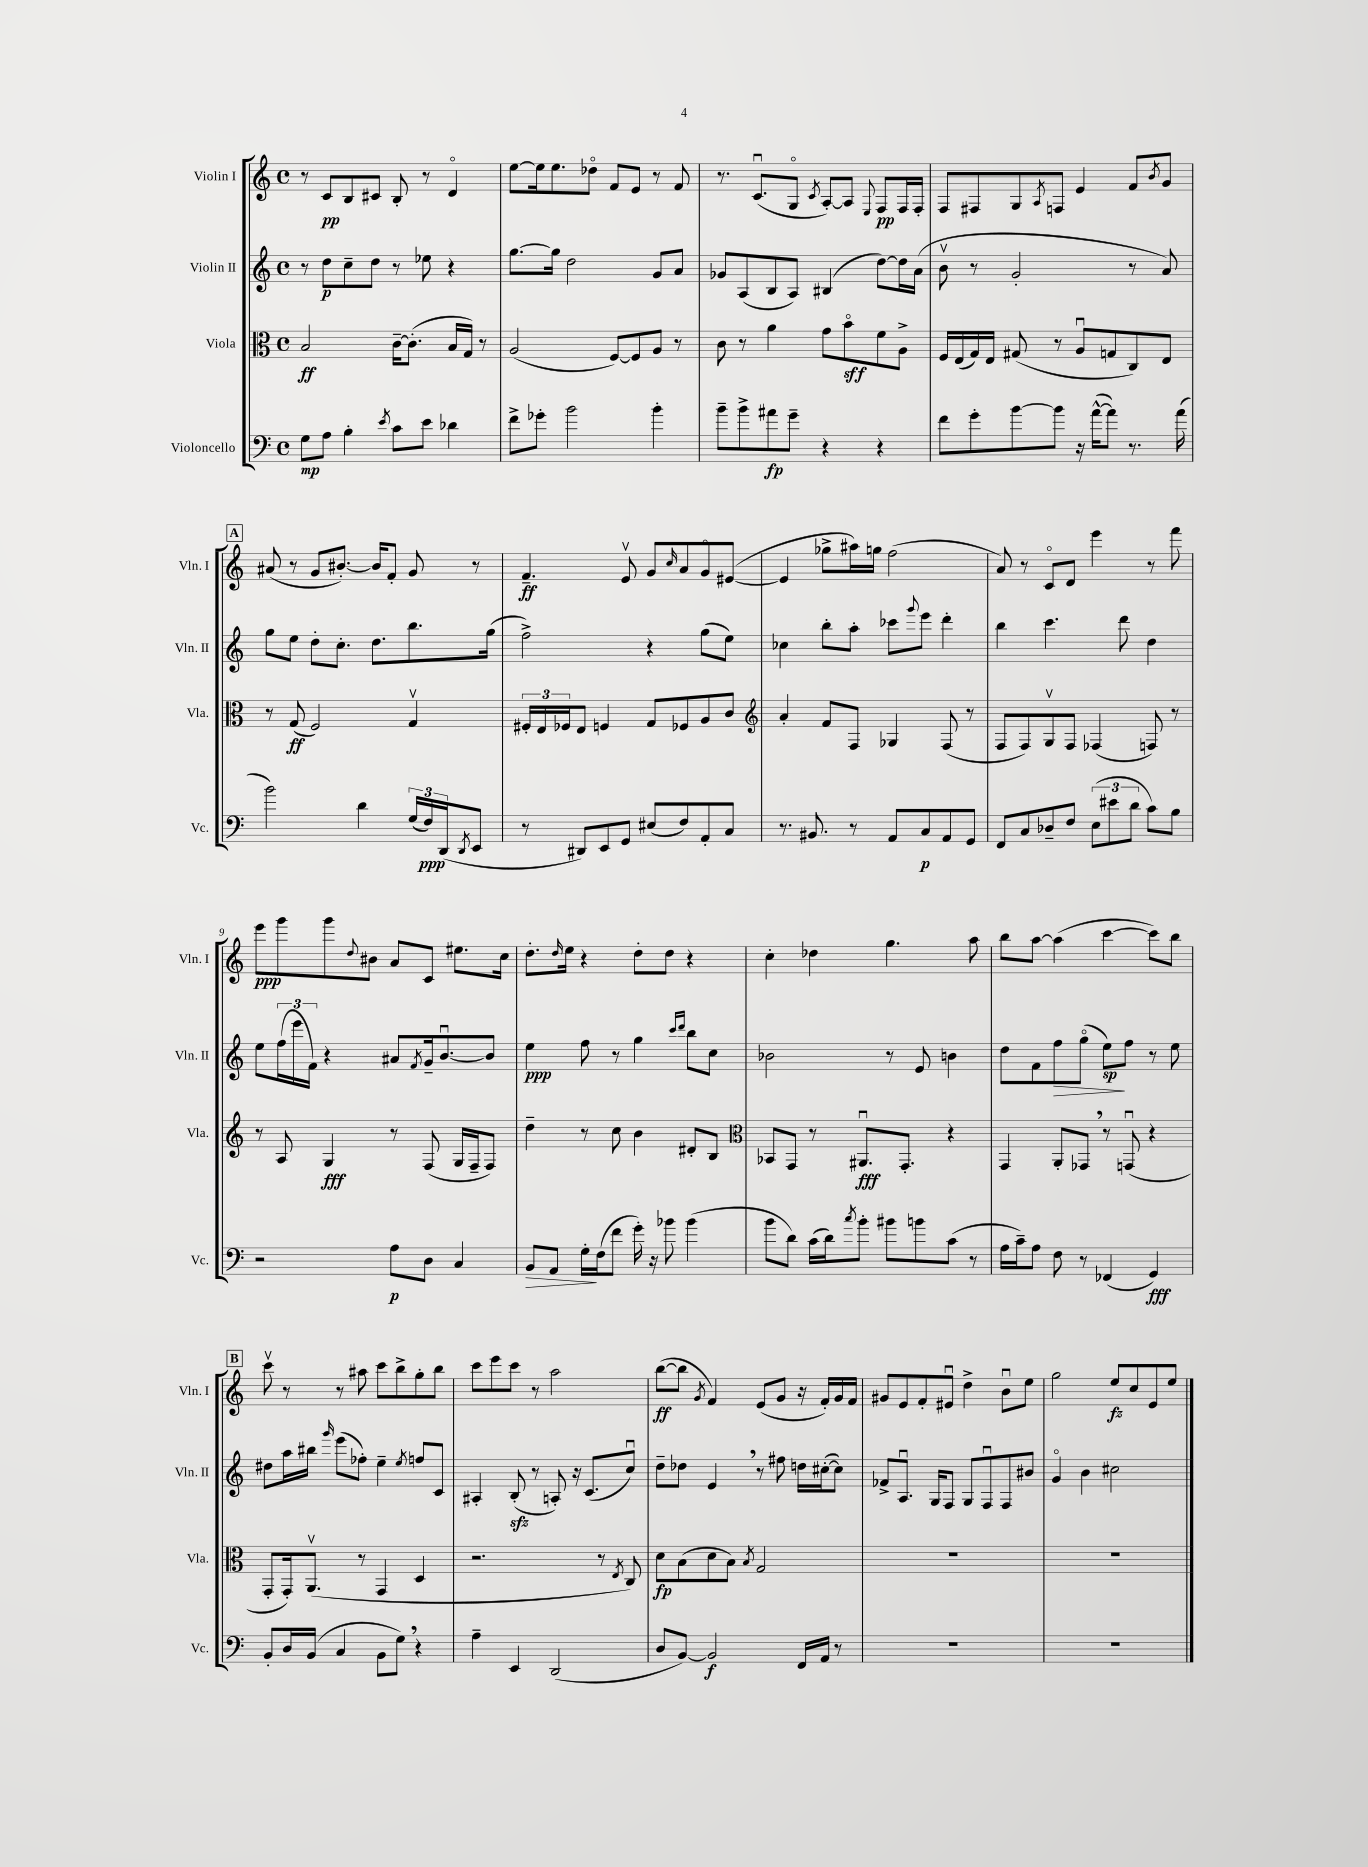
<<
\new StaffGroup <<
\new Staff = "s0" \with { instrumentName = "Violin I" shortInstrumentName = "Vln. I" } {
    \clef treble \key c \major \defaultTimeSignature \time 4/4
    r8 c'8\pp b8 cis'8 b8-. r8 d'4\flageolet |
    e''8~ e''16 e''8. des''8\flageolet f'8 e'8 r8 f'8 |
    r8. c'8.\downbow( g8\flageolet \acciaccatura { c'8 } a8~-.) a8 \appoggiatura { e8 } f8\pp f16 f16-. |
    f8 fis8 g8 \acciaccatura { a8 } f8 e'4 f'8 \acciaccatura { b'8 } g'8 |
    \mark \markup { \box "A" } ais'8( r8 g'8 bis'8.~-.) bis'16 f'8-. g'8 r8 |
    f'4.--\ff e'8\upbow g'8 \grace { c''16 } a'8 g'8\flageolet eis'8~( |
    eis'4 ges''8-> ais''16) g''16 f''2( |
    a'8) r8 c'8\flageolet d'8 e'''4 r8 f'''8 |
    e'''8\ppp g'''8 g'''8 \appoggiatura { d''8 } bis'8 a'8 c'8 eis''8. c''16 |
    d''8.-. \grace { d''16 } e''16 r4 d''8-. d''8 r4 |
    c''4-. des''4 g''4. a''8 |
    b''8 a''8~ a''4( c'''4~ c'''8) b''8 |
    \mark \markup { \box "B" } c'''8\upbow r8 r8 ais''8 c'''8 b''8-> g''8-. b''8 |
    c'''8 e'''8 c'''8 r8 a''2 |
    b''8~\ff( b''8 \acciaccatura { g'8 } f'4) e'8( g'8 r16 f'16-.) g'16 f'16 |
    gis'8 e'8 f'8-. eis'8\downbow d''4-> b'8\downbow e''8 |
    g''2 e''8\fz c''8 e'8 e''8 \bar "|." |
}
\new Staff = "s1" \with { instrumentName = "Violin II" shortInstrumentName = "Vln. II" } {
    \clef treble \key c \major \defaultTimeSignature \time 4/4
    r8 d''8\p c''8-- d''8 r8 ees''8 r4 |
    g''8.~ g''16 d''2 g'8 a'8 |
    ges'8 a8( b8 a8) bis4( d''8~) d''16 a'16( |
    b'8\upbow r8 g'2-. r8 a'8) |
    \mark \markup { \box "A" } g''8 e''8 d''8-. c''8.-. d''8. b''8. g''16( |
    f''2->) r4 g''8( e''8) |
    ces''4 b''8-. a''8-. ces'''8 \appoggiatura { g'''8 } e'''8 d'''4-. |
    b''4 c'''4. d'''8 d''4 |
    e''8 \tuplet 3/2 { f''16( e'''16 f'16) } r4 ais'8 \acciaccatura { f'8 } g'16-- b'8.~\downbow b'8 |
    e''4\ppp f''8 r8 g''4 \grace { c'''16 d'''16 } b''8 c''8 |
    bes'2 r8 e'8 b'4 |
    d''8 f'8 f''8\> g''8\flageolet( e''8\sp\!) f''8 r8 e''8 |
    \mark \markup { \box "B" } dis''8 a''16 bis''16 \grace { g'''16 } e'''8( fes''8-.) e''4-- \acciaccatura { e''8 } f''8 c'8 |
    ais4-. b8-.\sfz( r8 a8-.) r16 c'8.( c''8\downbow) |
    d''8-- des''8 e'4 \breathe r8 fis''8 d''16 cis''16~-.( cis''8) |
    fes'8-> a8.\downbow g16 f8 g8 f8\downbow f8 bis'8 |
    g'4\flageolet b'4 cis''2 \bar "|." |
}
\new Staff = "s2" \with { instrumentName = "Viola" shortInstrumentName = "Vla." } {
    \clef alto \key c \major \defaultTimeSignature \time 4/4
    b2\ff c'16~-- c'8.-.( b16 g16) r8 |
    a2( f8~) f8 a8 r8 |
    c'8 r8 a'4 g'8 b'8\flageolet\sff f'8 a8-> |
    f16 e16( g16) e16 gis8( r8 a8\downbow g8 c8) e8 |
    \mark \markup { \box "A" } r8 g8\ff( f2) g4\upbow |
    \tuplet 3/2 { fis16-. e16 fes16 } e8 f4 g8 fes8 a8 c'8 |
    \clef treble a'4-. f'8 f8 ges4 f8( r8 |
    f8 f8) g8\upbow f8 fes4( f8) r8 |
    r8 a8 g4\fff r8 f8( g16 f16-- f8) |
    d''4-- r8 c''8 b'4 dis'8-. b8 |
    \clef alto bes,8 g,8 r8 ais,8.\downbow\fff g,8.-. r4 |
    g,4 a,8-. ges,8 \breathe r8 g,8\downbow( r4 |
    \mark \markup { \box "B" } g,8-. g,16-.) a,8.\upbow( r8 g,4 d4 |
    r2. r8 \acciaccatura { e8 } c8) |
    d'8\fp b8( d'8 b8) \acciaccatura { b8 } g2 |
    R1 |
    R1 \bar "|." |
}
\new Staff = "s3" \with { instrumentName = "Violoncello" shortInstrumentName = "Vc." } {
    \clef bass \key c \major \defaultTimeSignature \time 4/4
    g8\mp a8 b4-. \acciaccatura { e'8 } c'8 e'8 des'4 |
    f'8-> ges'8-. b'2 b'4-. |
    b'8-- b'8-> ais'8\fp g'8-- r4 r4 |
    f'8 g'8-. b'8~ b'8 r16 a'16~-^( a'8) r8. a'16( |
    \mark \markup { \box "A" } b'2) d'4 \tuplet 3/2 { g16( f16\ppp) d,16( } \acciaccatura { d,8 } e,8 |
    r8 dis,8) e,8 g,8 eis8( f8) a,8-. c8 |
    r8. bis,8. r8 a,8 c8\p a,8 g,8 |
    f,8 c8 des8-- f8 \tuplet 3/2 { e8( eis'8 d'8 } c'8) b8 |
    r2 a8\p d8 c4 |
    b,8\> a,8 g16-.\! f16( f'8 g'16-.) r16 bes'8 bes'4( |
    b'8 d'8) c'16( d'16) \acciaccatura { c''8 } b'8-. bis'8 b'8 c'8( r8 |
    a16 c'16--) a8 f8 r8 fes,4( g,4\fff) |
    \mark \markup { \box "B" } b,8-. d16 b,16( c4 b,8 g8) \breathe r4 |
    a4-- e,4 d,2( |
    d8 b,8~) b,2\f f,16 a,16 r8 |
    R1 |
    R1 \bar "|." |
}
>>
>>
